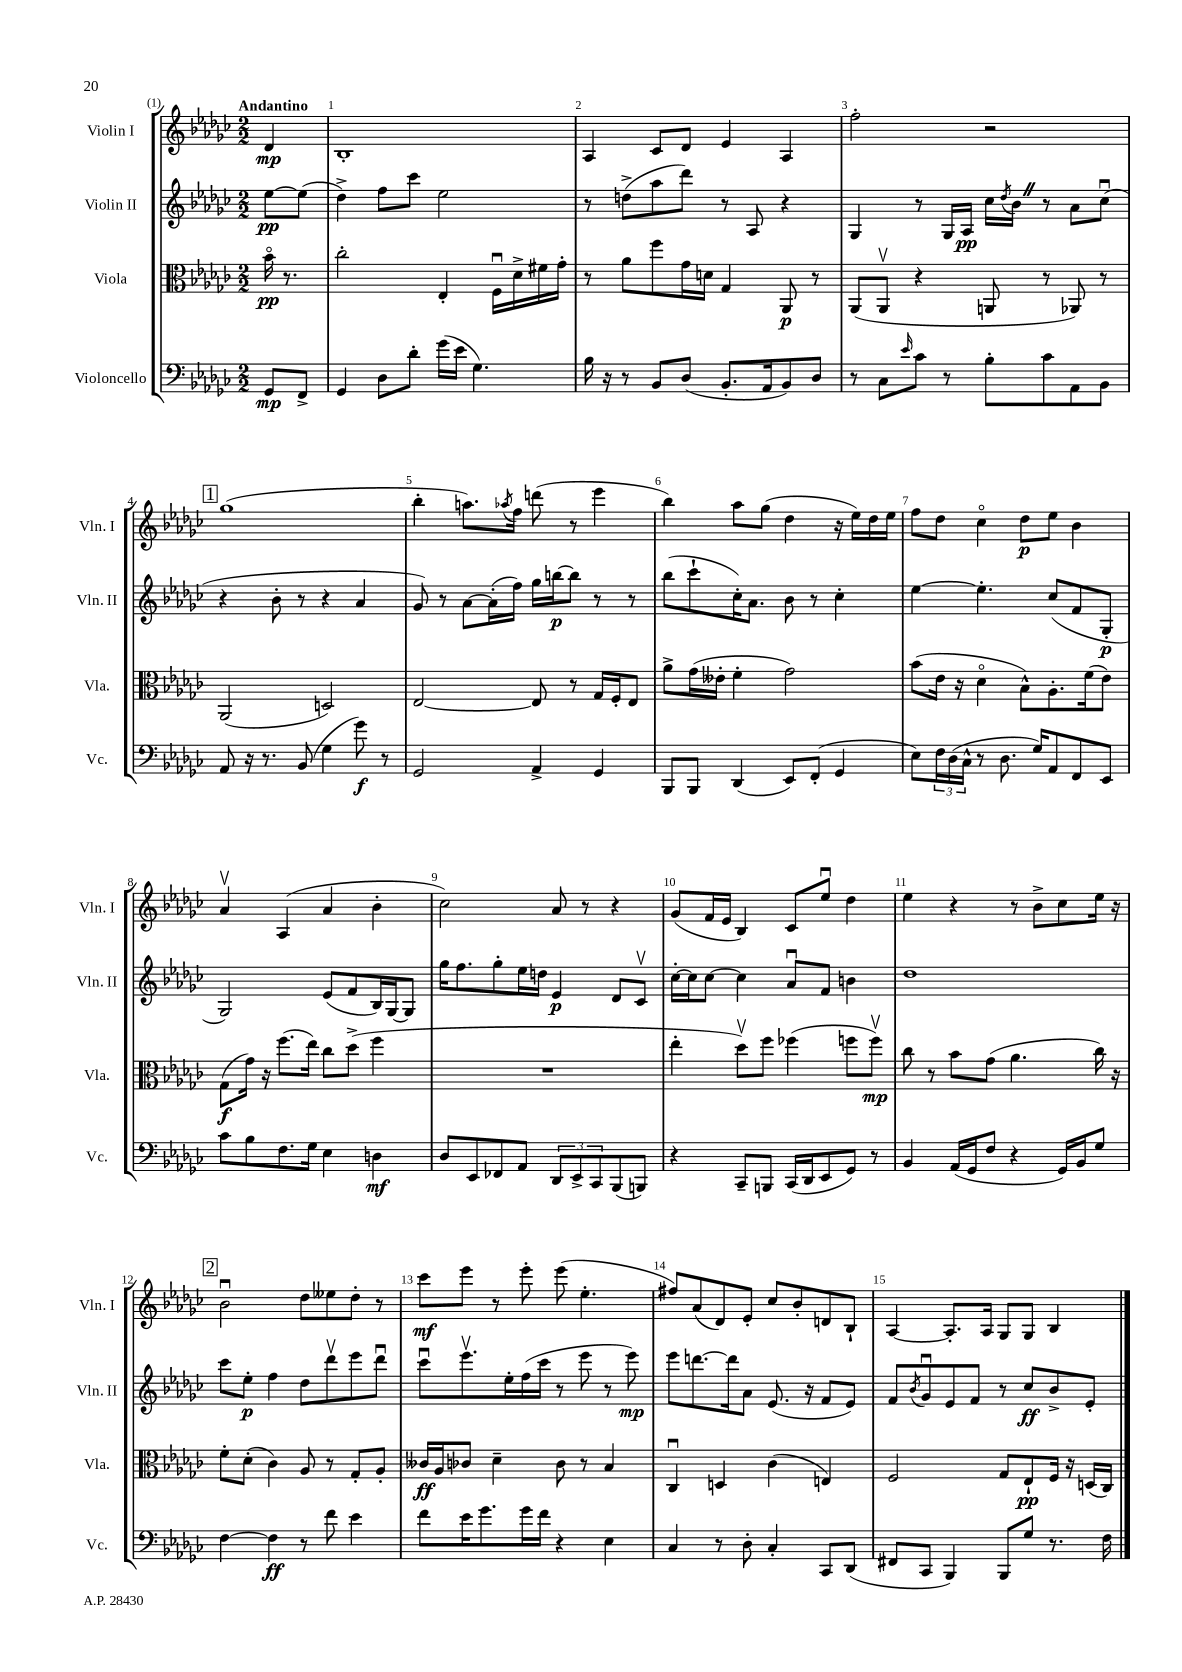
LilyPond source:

<<
\new StaffGroup <<
\new Staff = "s0" \with { instrumentName = "Violin I" shortInstrumentName = "Vln. I" } {
    \clef treble \key ges \major \numericTimeSignature \time 2/2 \partial 4 \tempo "Andantino"
    des'4\mp |
    bes1-. |
    aes4 ces'8 des'8 ees'4 aes4 |
    f''2-. r2 |
    \mark \markup { \box "1" } ges''1( |
    bes''4-. a''8.) \acciaccatura { aes''8 } f''16 d'''8( r8 ees'''4 |
    bes''4) aes''8 ges''8( des''4 r16 ees''16) des''16 ees''16 |
    f''8 des''8 ces''4\flageolet des''8\p ees''8 bes'4 |
    aes'4\upbow aes4( aes'4 bes'4-. |
    ces''2) aes'8 r8 r4 |
    ges'8( f'16 ees'16 bes4) ces'8 ees''8\downbow des''4 |
    ees''4 r4 r8 bes'8-> ces''8 ees''16 r16 |
    \mark \markup { \box "2" } bes'2\downbow des''8 eeses''8 des''8-. r8 |
    ces'''8\mf ees'''8 r8 ees'''8-. ees'''8( ees''4.-. |
    fis''8) aes'8( des'8) ees'8-. ces''8 bes'8-. d'8 bes8-! |
    aes4~ aes8.-. aes16 ges8 ges8 bes4 \bar "|." |
}
\new Staff = "s1" \with { instrumentName = "Violin II" shortInstrumentName = "Vln. II" } {
    \clef treble \key ges \major \numericTimeSignature \time 2/2 \partial 4
    ees''8~\pp ees''8( |
    des''4->) f''8 ces'''8 ees''2 |
    r8 d''8->( aes''8 des'''8) r8 aes8 r4 |
    ges4 r8 ges16 aes16\pp ces''16 \acciaccatura { des''8 } bes'16 \once \override BreathingSign.text = \markup { \musicglyph "scripts.caesura.straight" } \breathe r8 aes'8 ces''8\downbow( |
    \mark \markup { \box "1" } r4 bes'8-. r8 r4 aes'4 |
    ges'8) r8 aes'8~ aes'16-.( f''16) ges''16 b''16~\p b''8 r8 r8 |
    bes''8( ces'''8-! ces''16-.) aes'8. bes'8 r8 ces''4-. |
    ees''4~ ees''4.-. ces''8( f'8 ges8-.\p |
    ges2) ees'8( f'8 bes16) ges16~ ges8 |
    ges''16 f''8. ges''8-. ees''16 d''16 ees'4\p des'8 ces'8\upbow |
    ces''16~-. ces''16 ces''8~ ces''4 aes'8\downbow f'8 b'4 |
    des''1 |
    \mark \markup { \box "2" } ces'''8 ees''8-.\p f''4 des''8 des'''8\upbow ees'''8 des'''8\downbow |
    ces'''8\downbow ees'''8.\upbow ees''16-. f''16( ces'''16 r8 ees'''8 r8 ees'''8\mp) |
    ees'''8 d'''8.~ d'''16 aes'8 ees'8.( r16 f'8 ees'8) |
    f'8 \acciaccatura { bes'8 } ges'8\downbow ees'8 f'8 r8 ces''8\ff bes'8-> ees'8-. \bar "|." |
}
\new Staff = "s2" \with { instrumentName = "Viola" shortInstrumentName = "Vla." } {
    \clef alto \key ges \major \numericTimeSignature \time 2/2 \partial 4
    bes'16\flageolet\pp r8. |
    ces''2-. ees4-. f16\downbow des'16-> fis'16 ges'16-. |
    r8 aes'8 f''8 ges'16 d'16 ges4 aes,8\p r8 |
    aes,8( aes,8\upbow r4 a,8 r8 aes,8) r8 |
    \mark \markup { \box "1" } aes,2( d2) |
    ees2~ ees8 r8 ges16 f16-. ees8 |
    aes'8-> ges'16( eeses'16-. f'4-. ges'2) |
    bes'8( ees'16 r16 des'4\flageolet bes8-^) aes8.-. f'16( ees'8) |
    ges8\f( ges'16) r16 f''8.( ees''16) ces''8 des''8->( f''4 |
    R1 |
    ees''4-. des''8\upbow) f''8 fes''4( f''8 f''8\upbow\mp) |
    ces''8 r8 bes'8 ges'8( aes'4. ces''16) r16 |
    \mark \markup { \box "2" } f'8-. des'8-.( ces'4) aes8 r8 ges8-. aes8-. |
    ceses'16\ff aes16 ces'8 des'4-- ces'8 r8 bes4 |
    ces4\downbow d4 ces'4( e4) |
    f2 ges8 ees8-!\pp f16 r16 d16( ces16) \bar "|." |
}
\new Staff = "s3" \with { instrumentName = "Violoncello" shortInstrumentName = "Vc." } {
    \clef bass \key ges \major \numericTimeSignature \time 2/2 \partial 4
    ges,8\mp f,8-> |
    ges,4 des8 des'8-. ges'16( ees'16 ges4.) |
    bes16 r16 r8 bes,8 des8( bes,8.-. aes,16 bes,8) des8 |
    r8 ces8 \grace { ees'16 } ces'8 r8 bes8-. ces'8 aes,8 bes,8 |
    \mark \markup { \box "1" } aes,8 r16 r8. bes,8( ges4 ges'8\f) r8 |
    ges,2 aes,4-> ges,4 |
    bes,,8 bes,,8 des,4( ees,8) f,8-.( ges,4 |
    ees8) \tuplet 3/2 { f16 des16( ces16-^ } r8 des8. ges16) aes,8 f,8 ees,8 |
    ces'8 bes8 f8. ges16 ees4 d4\mf |
    des8 ees,8 fes,8 aes,8 \tuplet 3/2 { des,8 ees,8-> ces,8 } bes,,8( b,,8) |
    r4 ces,8-- b,,8 ces,16( des,16 ees,8 ges,8) r8 |
    bes,4 aes,16( ges,16 f8 r4 ges,16) bes,16 ges8 |
    \mark \markup { \box "2" } f4~ f4\ff r8 f'8 ees'4 |
    f'8 ees'16 ges'8. ges'16 f'16 r4 ees4 |
    ces4 r8 des8-. ces4-. ces,8 des,8( |
    fis,8 ces,8 bes,,4) bes,,8 ges8 r8. f16 \bar "|." |
}
>>
>>
\layout { \context { \Score \override BarNumber.break-visibility = ##(#f #t #t) barNumberVisibility = #all-bar-numbers-visible } }
